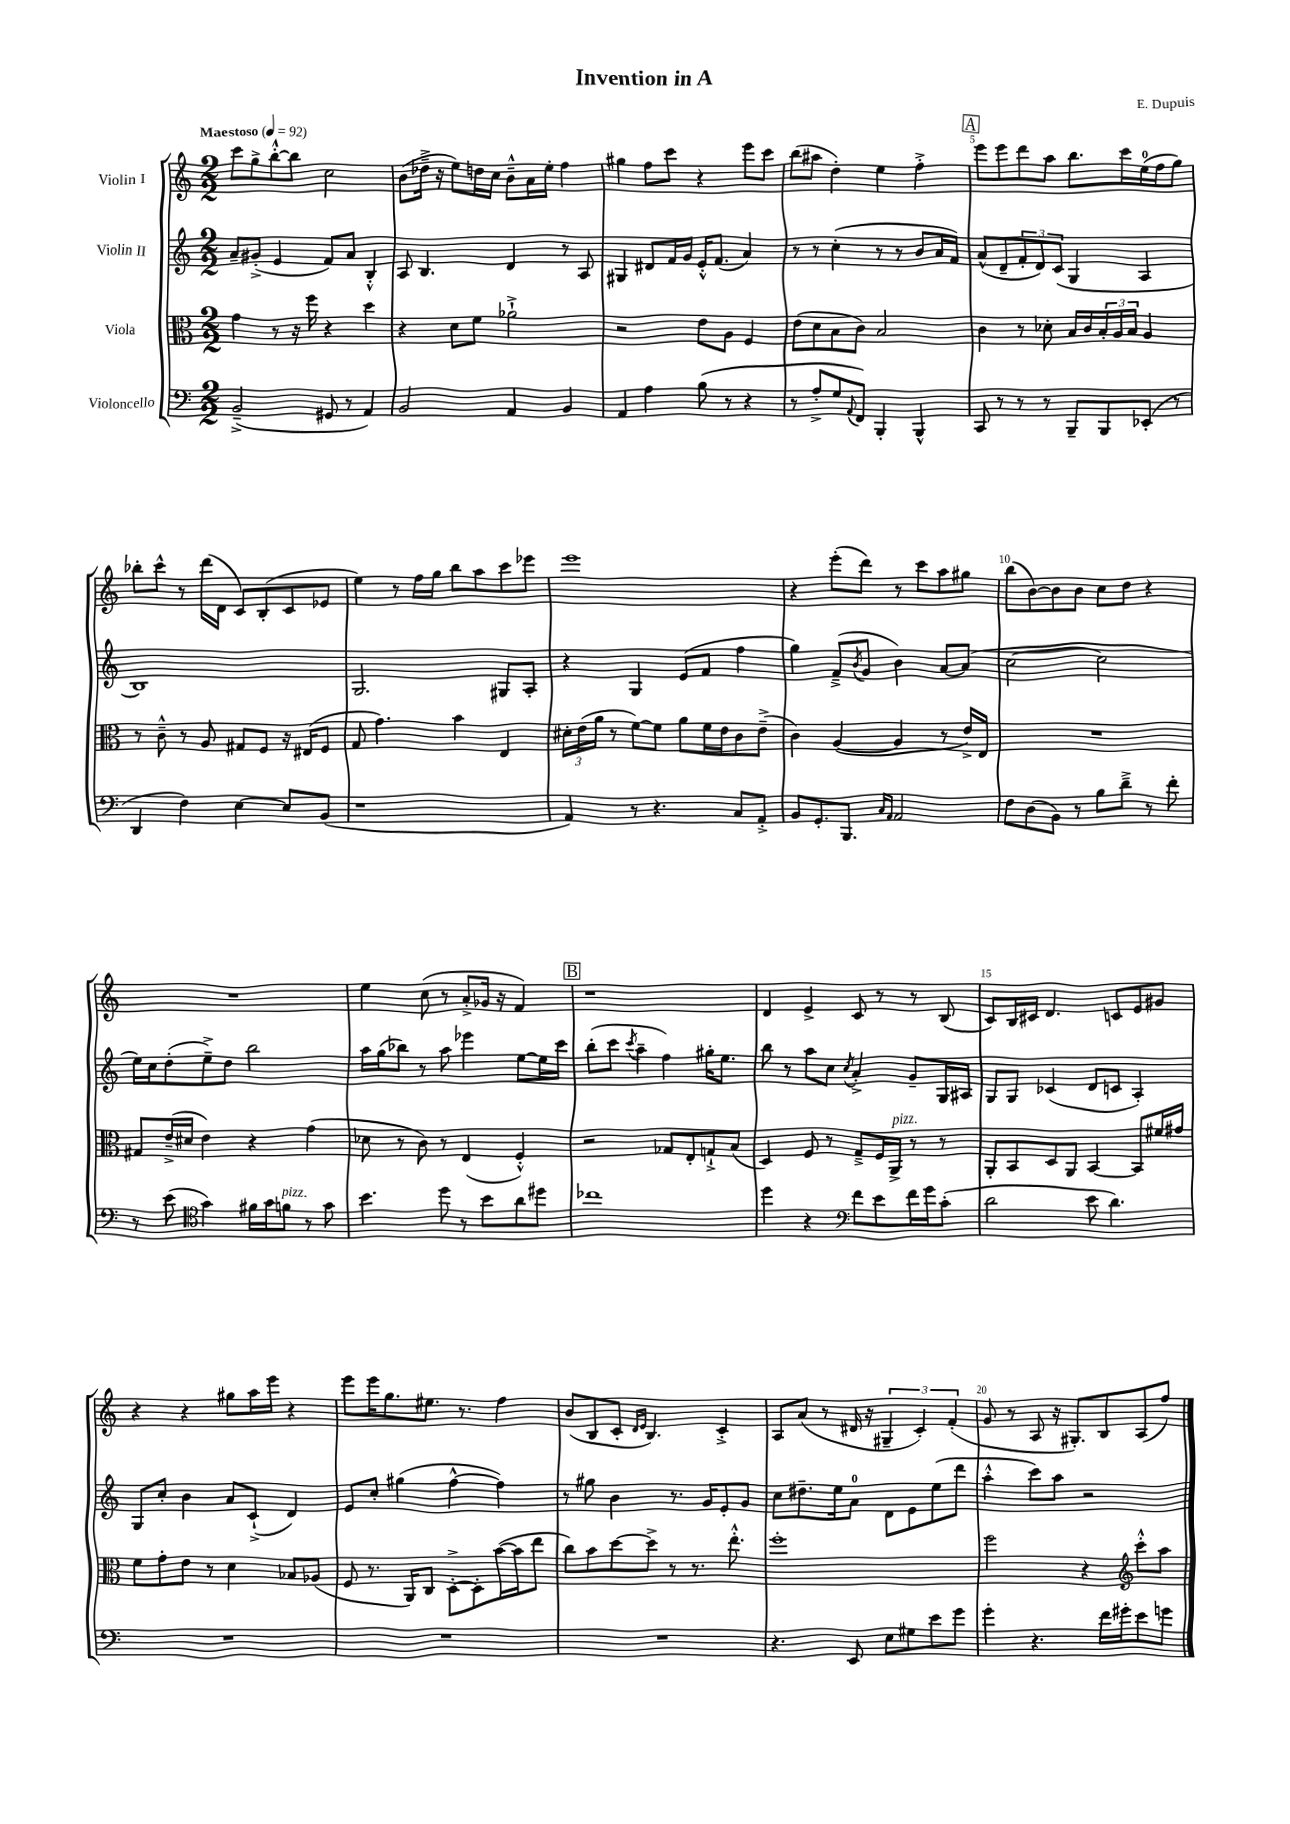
\header { title = "Invention in A" composer = "E. Dupuis" }
<<
\new StaffGroup <<
\new Staff = "s0" \with { instrumentName = "Violin I" } {
    \clef treble \key c \major \numericTimeSignature \time 2/2 \tempo "Maestoso" 4 = 92
    c'''8 g''8-> b''8~-.-^ b''8 c''2 |
    b'8( des''16---> r16 e''8) d''16 c''16 b'8---^ a'16 e''16-. f''4 |
    gis''4 f''8 c'''8 r4 e'''8 c'''8 |
    b''8( ais''8 d''4-.) e''4 f''4-.-> |
    \mark \markup { \box "A" } e'''8 e'''8 d'''8 a''8 b''8. c'''16 e''16-0( f''16 g''8) |
    bes''8-. c'''8-^ r8 d'''16( d'16 c'8) b8-.( c'8 ees'8 |
    e''4) r8 f''16 g''16 b''8 a''8 c'''8 ees'''8 |
    e'''1 |
    r4 e'''8-.( d'''8) r8 c'''8 a''8 gis''8 |
    b''8( b'8~) b'8 b'8 c''8 d''8 r4 |
    R1 |
    e''4 c''8( r8 a'8-.-> ges'16 r16 f'4) |
    \mark \markup { \box "B" } r1 |
    d'4 e'4-> c'8 r8 r8 b8( |
    c'8) b16 cis'16 d'4. c'8 e'8 gis'8 |
    r4 r4 gis''8 a''16 e'''16 r4 |
    e'''8 e'''16 g''8. eis''8. r8. f''4 |
    b'8( b8 c'8-. \grace { d'16 e'16 } b4.) c'4-.-> |
    a8 a'8( r8 dis'16 r16 \tuplet 3/2 { gis4-- c'4-.) f'4-.( } |
    g'8 r8 a8 r16 gis8.-.) b8 a8( f''8) \bar "|." |
}
\new Staff = "s1" \with { instrumentName = "Violin II" } {
    \clef treble \key c \major \numericTimeSignature \time 2/2
    a'8-- gis'8-.->( e'4 f'8) a'8 b4-.-^ |
    a8 b4. d'4 r8 a8 |
    gis4 dis'8 f'16 g'16 e'16-.-^ f'8.( a'4) |
    r8 r8 c''4-.( r8 r8 b'8 a'16 f'16) |
    \mark \markup { \box "A" } a'8-^( d'8-- \tuplet 3/2 { f'8-. d'8) c'8( } g4 a4 |
    b1) |
    g2. gis8 a8-. |
    r4 g4 e'8( f'8 f''4 |
    g''4) f'8--->( \acciaccatura { b'8 } g'8 b'4) a'8~ a'8( |
    c''2~ c''2 |
    e''16) c''16 d''8-.( e''8--->) d''8 b''2 |
    a''16 g''16( bes''8) r8 a''8 ees'''4 e''8~ e''16 c'''16 |
    \mark \markup { \box "B" } b''8-.( c'''8 \acciaccatura { c'''8 } a''4-- f''4) gis''16-. e''8. |
    b''8 r8 a''8 c''8 \acciaccatura { c''8 } a'4-.-> g'8-- g16 ais16 |
    g8 g8 ces'4( d'8 c'8 a4-.) |
    g8 c''8-. b'4 a'8 c'8-!->( d'4) |
    e'8 c''8-. gis''4( f''4~-^ f''4) |
    r8 gis''8 b'4 r8. g'16 e'8-. g'8 |
    c''8 dis''8.-- e''16 a'8-0 d'8 e'8 e''8( d'''8 |
    a''4-.-^ c'''8) a''8 r2 \bar "|." |
}
\new Staff = "s2" \with { instrumentName = "Viola" } {
    \clef alto \key c \major \numericTimeSignature \time 2/2
    g'4 r8 r16 f''16 r4 d''4 |
    r4 d'8 f'8 aes'2-!-> |
    r2 e'8 a8 f4 |
    e'8( d'8 b8 c'8) b2 |
    \mark \markup { \box "A" } c'4 r8 des'8-. b16 c'16 \tuplet 3/2 { b16-. a16 b16 } a4 |
    r8 c'8---^ r8 a8 gis8 f8 r16 eis16( f8 |
    g8 g'4.) b'4 e4 |
    \tuplet 3/2 { dis'16-. e'16( a'16 } r8 f'8~) f'8 a'8 f'16 e'16 c'8 e'8--->( |
    c'4) a4~( a4 r8 e'16->) e16 |
    R1 |
    gis8 e'16--->( dis'16 e'4) r4 g'4( |
    des'8 r8 c'8) r8 e4( f4-.-^) |
    \mark \markup { \box "B" } r2 ges8 e8-. g8-!-> b8( |
    d4) f8 r8 g8---> f16 a,16->^\markup { \italic "pizz." } r8 r8 |
    a,8-. b,8 d8 a,8 b,4~ b,8 fis'16 gis'16 |
    f'8 g'8-. e'8 r8 d'4 bes8 aes8( |
    f8 r8. a,16) c8 d8~-.-> d8-. b'16~( b'16 e''8 |
    c''8) b'8 d''8~ d''8-> r8 r8. e''8.-.-^ |
    f''1-. |
    f''2 r4 \clef treble c'''8-.-^ a''8 \bar "|." |
}
\new Staff = "s3" \with { instrumentName = "Violoncello" } {
    \clef bass \key c \major \numericTimeSignature \time 2/2
    b,2--->( gis,8 r8 a,4) |
    b,2 a,4 b,4 |
    a,4 a4 b8( r8 r4 |
    r8 a8-.-> g8 \appoggiatura { a,8 } f,8) b,,4-. b,,4-^ |
    \mark \markup { \box "A" } c,8 r8 r8 r8 b,,8-- b,,8 ees,8-.( r8 |
    d,4 f4) e4~ e8 b,8( |
    r1 |
    a,4) r8 r4. c8 a,8-.-> |
    b,8 g,8.-. b,,8. \grace { c16 a,16 } a,2 |
    f8 d8( b,8) r8 b8 d'8---> r8 f'8-. |
    r8 e'8( \clef tenor g'4) fis'16 g'16 f'8^\markup { \italic "pizz." } r8 g'8 |
    b'4. d''8 r8 b'8 a'8 dis''8 |
    \mark \markup { \box "B" } ces''1 |
    d''4 r4 \clef bass f'8 e'8 f'16 g'16 c'8-.( |
    d'2 e'8 d'4.) |
    R1 |
    R1 |
    R1 |
    r4. e,8 e8 gis8 e'8 g'8 |
    g'4-. r4. f'16 gis'16-. e'8 g'8 \bar "|." |
}
>>
>>
\layout { \context { \Score \override BarNumber.break-visibility = ##(#f #t #t) barNumberVisibility = #(every-nth-bar-number-visible 5) } }
